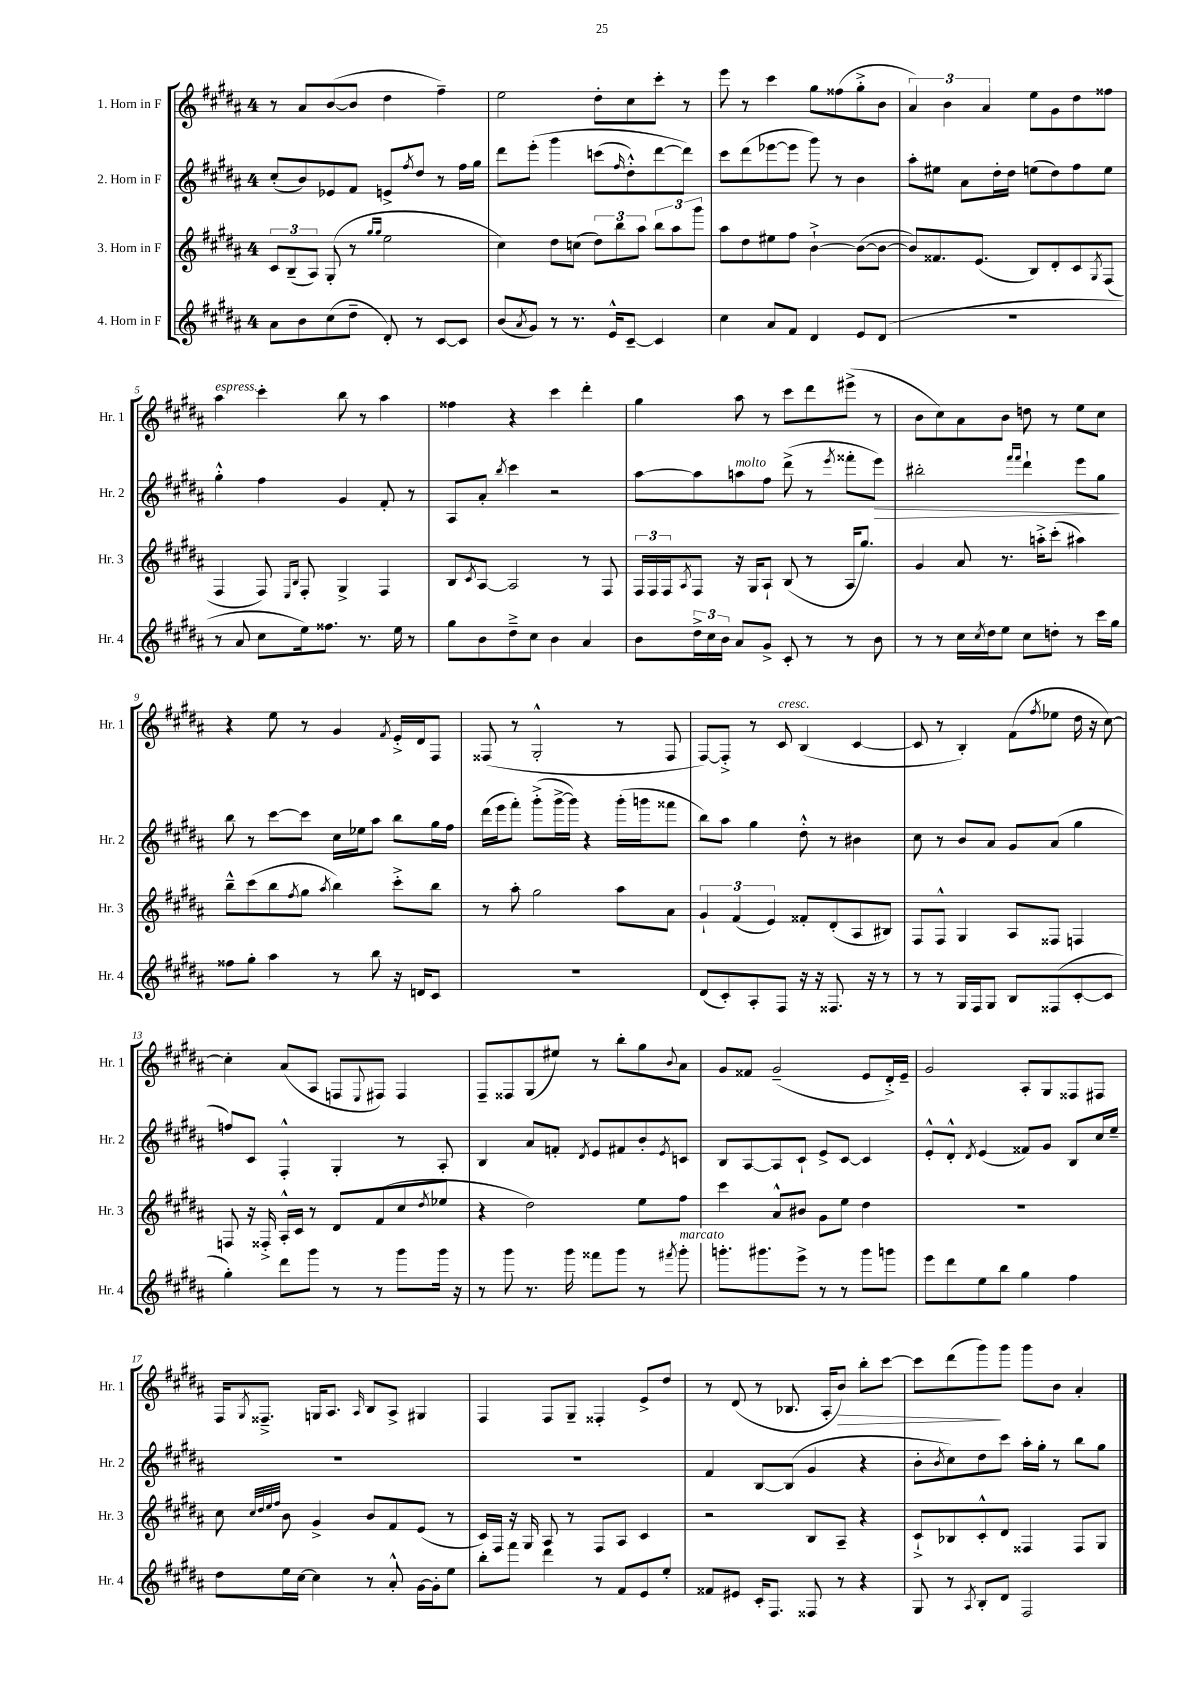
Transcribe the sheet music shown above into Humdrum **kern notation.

**kern	**kern	**kern	**kern
*staff4	*staff3	*staff2	*staff1
*clefG2	*clefG2	*clefG2	*clefG2
*k[f#c#g#d#a#]	*k[f#c#g#d#a#]	*k[f#c#g#d#a#]	*k[f#c#g#d#a#]
*M4/4	*M4/4	*M4/4	*M4/4
8a#	12c#	(8cc#'	8r
.	(12B~	.	.
8b	.	8b)	8a#
.	12A#)	.	.
(8cc#	(8G#'	8e-	([8b
8dd#~	8r	8f#	8b]
.	16qqgg#	.	.
.	16qqgg#	.	.
8d#')	2ee	8e^	4dd#
.	.	8qff#	.
8r	.	8dd#	.
[8c#	.	8r	4ff#~)
8c#]	.	16ff#	.
.	.	16gg#	.
=	=	=	=
(8b	4cc#)	8ddd#	2ee
8qa#	.	.	.
8g#)	.	&(8eee'	.
8r	8dd#	4ggg#	.
8.r	(8cc	.	.
.	12dd#)	(8ccc	8dd#'
16e^^	.	.	.
.	12bb	.	.
.	.	16qqff#	.
[8c#~	.	8dd#'^^)	8cc#
.	12aa#	.	.
4c#]	12bb	[8ddd#	8ccc#'
.	12aa#	.	.
.	.	8ddd#]&)	8r
.	12ggg#	.	.
=	=	=	=
4cc#	8aa#	8ccc#	8eee
.	8dd#	(8ddd#	8r
8a#	8ee#	[8eee-	4ccc#
8f#	8ff#	8eee-]	.
4d#	[4b`^	8ggg#)	8gg#
.	.	8r	(8ff##
8e	(8b_	4b	8gg#'^
(8d#	8b_	.	8b
=	=	=	=
1r	8b])	8aa#'	6a#)
.	8.f##	8ee#	.
.	.	.	6b
.	.	8a#	.
.	(8.e	.	.
.	.	.	6a#
.	.	16dd#'	.
.	.	16dd#	.
.	8B)	(8ee	8ee
.	8d#'	8dd#)	8g#
.	8c#	8ff#	8dd#
.	8qG#	.	.
.	(8F#	8ee	8ff##
=	=	=	=
8r	4F#	4gg#'^^	4aa#
8a#	.	.	.
8cc#	8F#)	4ff#	4ccc#'
.	16qqE	.	.
.	16qqB	.	.
16ee)	8F#'	.	.
8.ff##	.	.	.
.	4G#^	4g#	8bb
8.r	.	.	8r
.	4F#	8f#'	4aa#
16ee	.	.	.
8r	.	8r	.
=	=	=	=
8gg#	8B	8A#	4ff##
.	8qc#	.	.
8b	[8A#	8a#'	.
.	.	8qbb	.
8dd#~^	2A#]	4ccc#	4r
8cc#	.	.	.
4b	.	2r	4ccc#
4a#	8r	.	4ddd#'
.	8F#	.	.
=	=	=	=
8b	24F#	[8aa#	4gg#
.	24F#	.	.
.	24F#	.	.
.	8qA#	.	.
24dd#^	8F#	8aa#]	.
24cc#	.	.	.
24b	.	.	.
8a#	16r	8aa	8aa#
.	16G#	.	.
8g#^	8A#`	8ff#	8r
8c#'	(8B	(8ddd#^	8ccc#
8r	8r	8r	8ddd#
.	.	8qeee	.
8r	16A#	8fff##'	(8eee#^
.	8.gg#)	.	.
8b	.	8eee)	8r
=	=	=	=
8r	4g#	2bb#'	8b
8r	.	.	8cc#)
16cc#	8a#	.	8a#
8qcc#	.	.	.
16dd#	.	.	.
8ee	8.r	.	8b
.	.	16qqfff#	.
.	.	16qqfff#	.
8cc#	.	4ddd#`	8dd
.	16aa'^	.	.
8dd'	(8ccc#'	.	8r
8r	4aa#)	8eee	8ee
16ccc#	.	8gg#	8cc#
16gg#	.	.	.
=	=	=	=
8ff##	8bb~^^	8bb	4r
8gg#'	(8ccc#	8r	.
4aa#	8bb	[8ccc#	8ee
.	8qff#	.	.
.	8gg#	8ccc#]	8r
.	8qaa#	.	.
8r	4bb)	16cc#	4g#
.	.	16ee-	.
8bb	.	8aa#	.
.	.	.	8qf#
16r	8ccc#'^	8bb	16e'^
16d	.	.	16d#
8c#	8bb	16gg#	8F#
.	.	16ff#	.
=	=	=	=
1r	8r	(16ddd#	(8F##
.	.	16eee	.
.	8aa#'	8fff#')	8r
.	2gg#	(8ggg#'^	2G#'^^
.	.	[16ggg#^	.
.	.	16ggg#])	.
.	.	4r	.
.	8aa#	(16ggg#'	8r
.	.	16ggg	.
.	8a#	8fff##	8F##
=	=	=	=
(8d#	6g#`	8bb)	[8F#)
8c#')	.	8aa#	8F#'^]
.	(6f#	.	.
8A#'	.	4gg#	8r
.	6e)	.	.
8F#	.	.	8c#
16r	8f##'	8dd#'^^	(4B
16r	.	.	.
8.F##	(8d#'	8r	.
.	8A#	4b#	[4c#
16r	.	.	.
8r	8B#)	.	.
=	=	=	=
8r	8F#	8cc#	8c#]
8r	8F#^^	8r	8r
16G#	4G#	8b	4B')
16F#	.	.	.
8G#	.	8a#	.
8B	8A#	8g#	(8f#
.	.	.	8qff#
(8F##	8F##	(8a#	8ee-
[8c#'	4F	4gg#	16dd#
.	.	.	16r
8c#]	.	.	[8cc#)
=	=	=	=
4gg#')	8F	8ff)	4cc#']
.	16r	8c#	.
.	16F##'^	.	.
8ddd#	16A#'^^	4F#'^^	(8a#
.	16c#	.	.
8ggg#	8r	.	8A#
8r	8d#	4G#'	8F
.	.	.	8qqE
8r	(8f#	.	8F#)
8ggg#	8cc#	8r	4F#
.	8qdd#	.	.
16ggg#	8ee-	8A#'	.
16r	.	.	.
=	=	=	=
8r	4r	4B	8F#~
8ggg#	.	.	8F##
8.r	2dd#)	8a#	(8G#
.	.	8f'	8ee#)
16ggg#	.	.	.
.	.	8qd#	.
8fff##	.	8e	8r
8ggg#	.	8f#	8bb'
8r	8ee	8b'	8gg#
8qfff#	.	8qe	8qqb
8ggg#'	8ff#	8c	8a#
=	=	=	=
8.ggg'	4ccc#	8B	8g#
.	.	[8A#	8f##
8.ggg#	.	.	.
.	8a#^^	8A#]	(2g#~
8eee^	8b#	8c#`	.
8r	8g#	8e^	.
8r	8ee	[8c#	.
8ggg#	4dd#	4c#]	8e
8ggg	.	.	16d#'^)
.	.	.	16e~
=	=	=	=
8eee	1r	8e'^^	2g#
8ddd#	.	8d#'^^	.
.	.	8qd#	.
8ee	.	(4e	.
8bb	.	.	.
4gg#	.	8f##)	8A#'
.	.	8g#	8G#
4ff#	.	8B	8F##
.	.	16cc#	8F#
.	.	16ee~	.
=	=	=	=
8dd#	8cc#	1r	16F#
.	.	.	8qG#
.	.	.	8.F##~^
.	32qqcc#	.	.
.	32qqdd#	.	.
.	32qqee	.	.
.	32qqff#	.	.
16ee	8b	.	.
[16cc#	.	.	.
4cc#]	4g#^	.	16G
.	.	.	8.A#
.	.	.	16qqA#
8r	8b	.	8B
8a#'^^	8f#	.	8A#^
[16g#	(8e	.	4G#
16g#']	.	.	.
8ee	8r	.	.
=	=	=	=
8bb'	16c#)	1r	4F#
.	16F#	.	.
8fff#	16r	.	.
.	16G#	.	.
4ddd#	8A#	.	8F#
.	8r	.	8G#~
8r	8F#	.	4F##'
8f#	8A#	.	.
8e	4c#	.	8e^
8ee'	.	.	8dd#
=	=	=	=
8f##	2r	4f#	8r
8e#	.	.	(8d#
16c#'	.	[8B	8r
8.F#	.	.	.
.	.	(8B]	8.B-
8F##	8B	4g#	.
.	.	.	16A#'
8r	8A#~	.	8b)
4r	4r	4r	8bb'
.	.	.	[8ccc#
=	=	=	=
8G#	8c#`^	8b'	8ccc#]
.	.	8qb	.
8r	8B-	8cc#)	(8ddd#
8qA#	.	.	.
8B'	8c#'^^	8dd#	8ggg#)
8d#	8d#	8ccc#	8ggg#
2F#	4F##	16aa#'	8ggg#
.	.	16gg#'	.
.	.	8r	8b
.	8F##	8bb	4a#'
.	8G#	8gg#	.
==	==	==	==
*-	*-	*-	*-
